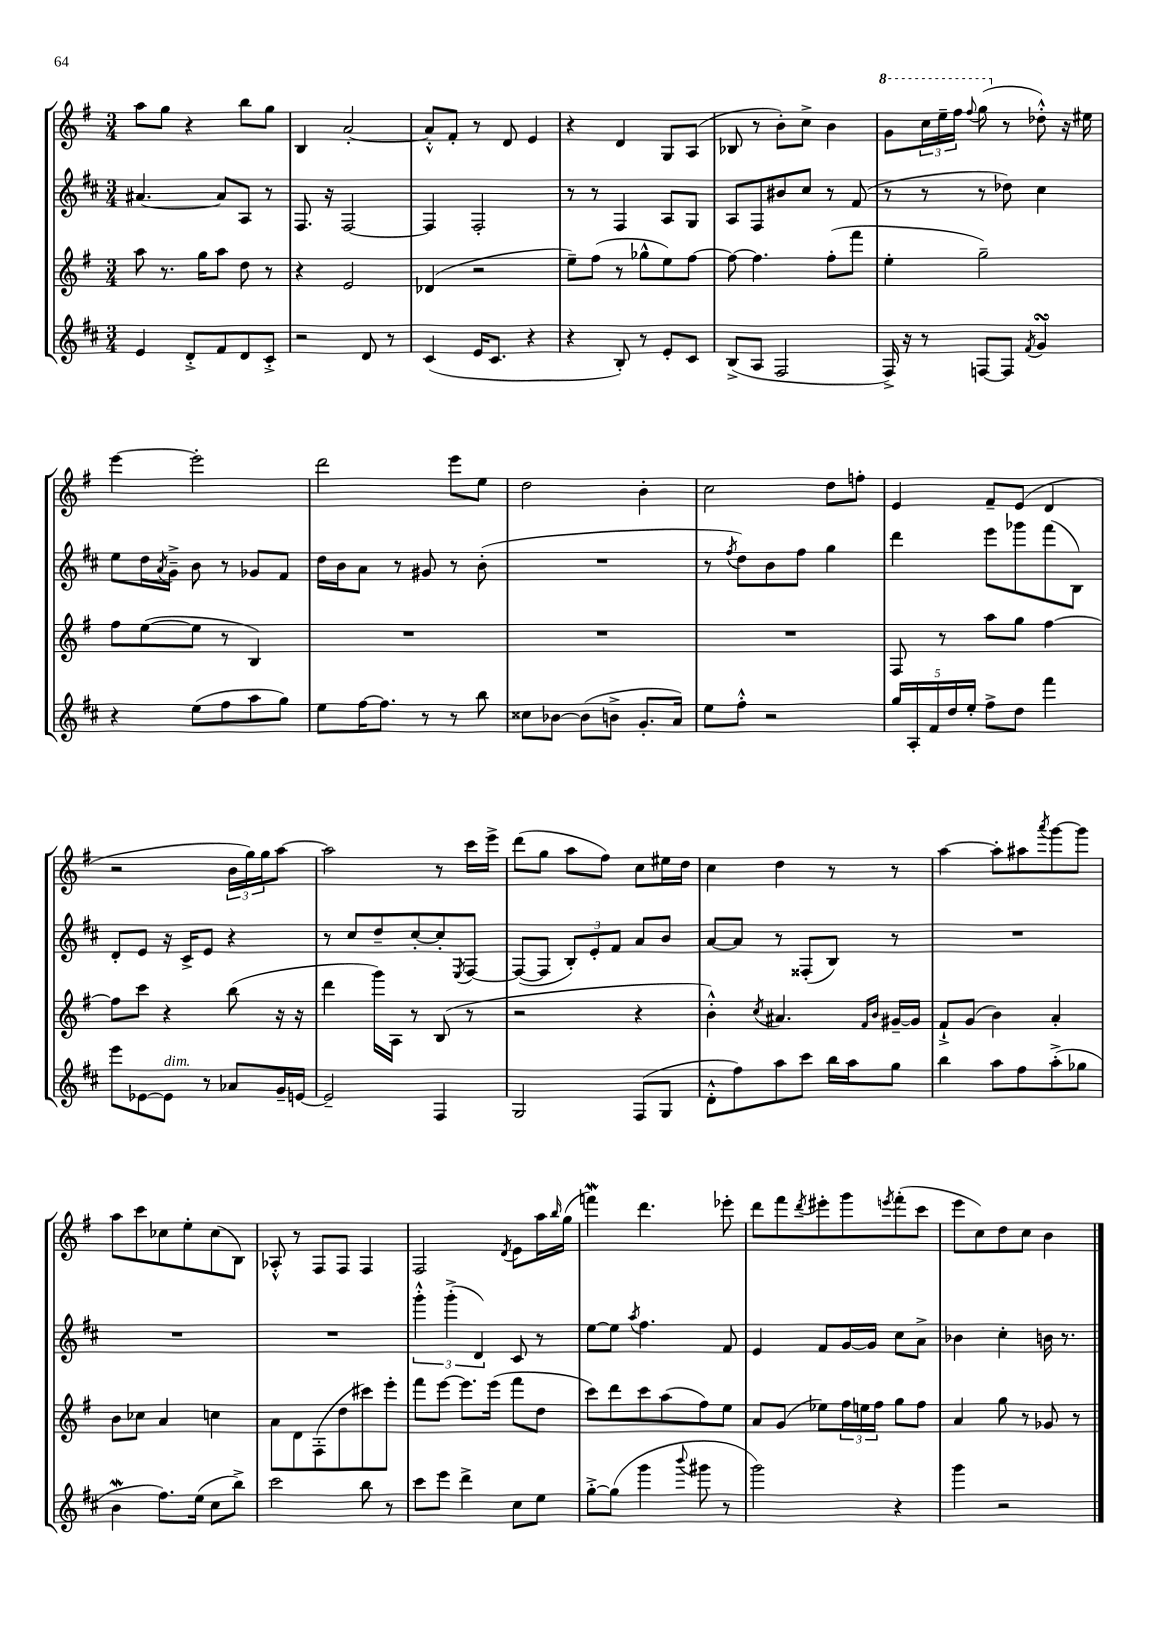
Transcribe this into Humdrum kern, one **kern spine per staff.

**kern	**kern	**kern	**kern
*staff4	*staff3	*staff2	*staff1
*clefG2	*clefG2	*clefG2	*clefG2
*k[f#c#]	*k[f#]	*k[f#c#]	*k[f#]
*M3/4	*M3/4	*M3/4	*M3/4
4e	8aa	[4.a#	8aa
.	8.r	.	8gg
8d'^	.	.	4r
.	16gg	.	.
8f#	8aa	8a#]	.
8d	8dd	8A	8bb
8c#'^	8r	8r	8gg
=	=	=	=
2r	4r	8.F#	4B
.	.	16r	.
.	2e	[2F#	[2a'
8d	.	.	.
8r	.	.	.
=	=	=	=
(4c#	(4d-	4F#]	8a'^^]
.	.	.	8f#'
16e	2r	2F#'	8r
8.c#	.	.	.
.	.	.	8d
4r	.	.	4e
=	=	=	=
4r	8ee~)	8r	4r
.	(8ff#	8r	.
8B')	8r	4F#	4d
8r	8gg-^^	.	.
8e'	8ee)	8A	8G
8c#	[8ff#	8G	(8A
=	=	=	=
(8B^	8ff#_	8A	8B-
8A	4.ff#]	8F#	8r
2F#	.	8b#	8b')
.	.	8cc#	8cc^
.	(8ff#'	8r	4b
.	8fff#	(8f#	.
=	=	=	=
16F#^)	4ee'	8r	8gg
16r	.	.	.
8r	.	8r	24ccc
.	.	.	24eee~
.	.	.	24fff#
.	.	.	8qqfff#
[8F	2gg~)	8r	(8ggg
8F]	.	8dd-)	8r
8qf#	.	.	.
4g	.	4cc#	8dd-'^^)
.	.	.	16r
.	.	.	16ee#
=	=	=	=
4r	8ff#	8ee	[4eee
.	([8ee	16dd	.
.	.	8qa	.
.	.	16g~^	.
(8ee	8ee]	8b	2eee']
8ff#	8r	8r	.
8aa	4B)	8g-	.
8gg)	.	8f#	.
=	=	=	=
8ee	2.r	16dd	2ddd
.	.	16b	.
[16ff#	.	8a	.
8.ff#]	.	.	.
.	.	8r	.
8r	.	8g#	.
8r	.	8r	8eee
8bb	.	(8b'	8ee
=	=	=	=
8cc##	2.r	2.r	2dd
[8b-	.	.	.
(8b-]	.	.	.
8b^	.	.	.
8.g'	.	.	4b'
16a)	.	.	.
=	=	=	=
8ee	2.r	8r	2cc
.	.	8qff#	.
8ff#'^^	.	8dd)	.
2r	.	8b	.
.	.	8ff#	.
.	.	4gg	8dd
.	.	.	8ff'
=	=	=	=
20gg	8F#	4ddd	4e
20A'	.	.	.
20f#	.	.	.
.	8r	.	.
20dd	.	.	.
20ee'	.	.	.
8ff#^	8aa	8eee	8f#~
8dd	8gg	8ggg-	(8e
4fff#	[4ff#	(8fff#	4d
.	.	8B)	.
=	=	=	=
8eee	8ff#]	8d'	2r
[8e-	8ccc	8e	.
8e-]	4r	16r	.
.	.	16c#^	.
8r	.	8e	.
8a-	(8bb	4r	24b
.	.	.	24gg)
.	.	.	24gg
16g~	16r	.	[8aa
[16e	16r	.	.
=	=	=	=
2e~]	4ddd	8r	2aa]
.	.	8cc#	.
.	16ggg)	8dd~	.
.	16A	.	.
.	8r	[8cc#'	.
4F#	(8B	8cc#']	8r
.	.	8qE	.
.	8r	[8F#	16ccc
.	.	.	16eee^
=	=	=	=
2G	2r	(8F#_	(8ddd
.	.	8F#]	8gg
.	.	12B')	8aa
.	.	12e'	.
.	.	.	8ff#)
.	.	12f#	.
(8F#	4r	8a	8cc
8G	.	8b	16ee#
.	.	.	16dd
=	=	=	=
8d'^^	4b'^^)	[8a	4cc
8ff#)	.	8a]	.
.	8qcc	.	.
8aa	4.a#	8r	4dd
8ccc#	.	(8F##'	.
16bb	.	8B)	8r
16aa	.	.	.
.	16qqf#	.	.
.	16qqb	.	.
8gg	[16g#~	8r	8r
.	16g#]	.	.
=	=	=	=
4bb	8f#`^	2.r	[4aa
.	(8g	.	.
8aa	4b)	.	8aa']
8ff#	.	.	8aa#
.	.	.	8qaaa
(8aa'^	4a'	.	[8ggg
8gg-	.	.	8ggg]
=	=	=	=
4b	8b	2.r	8aa
.	8cc-	.	8ccc
8.ff#)	4a	.	8cc-
.	.	.	8ee'
(16ee	.	.	.
8cc#	4cc	.	(8cc-
8bb^)	.	.	8B)
=	=	=	=
2ccc#	8a	2.r	8A-'^^
.	8d	.	8r
.	(8F#'	.	8F#
.	8dd	.	8F#
8bb	8ccc#)	.	4F#
8r	8eee'	.	.
=	=	=	=
8ccc#	8fff#	6ggg'^^	2F#
8eee	[8eee	.	.
.	.	(6ggg'^	.
4ddd^	8.eee]	.	.
.	.	6d)	.
.	(16eee	.	.
.	.	.	8qd
8cc#	8fff#	8c#	8e
8ee	8dd	8r	16aa
.	.	.	16qqbb
.	.	.	(16gg
=	=	=	=
[8gg'^	8ccc)	[8ee	4fff)
(8gg]	8ddd	8ee]	.
.	.	8qaa	.
4ggg	8ccc	4.ff#	4.ddd
.	(8aa	.	.
8qqbbb	.	.	.
8ggg#	8ff#)	.	.
8r	8ee	8f#	8eee-'
=	=	=	=
2ggg)	8a	4e	8ddd
.	(8g	.	8fff#
.	.	.	8qddd
.	8ee-)	8f#	8eee#'
.	24ff#	[16g	8ggg
.	24ee	.	.
.	.	16g]	.
.	24ff#	.	.
.	.	.	8qeee
4r	8gg	8cc#	(8fff#'
.	8ff#	8a^	8ccc
=	=	=	=
4ggg	4a	4b-	8eee
.	.	.	8cc)
2r	8gg	4cc#'	8dd
.	8r	.	8cc
.	8g-	16b	4b
.	.	8.r	.
.	8r	.	.
==	==	==	==
*-	*-	*-	*-
